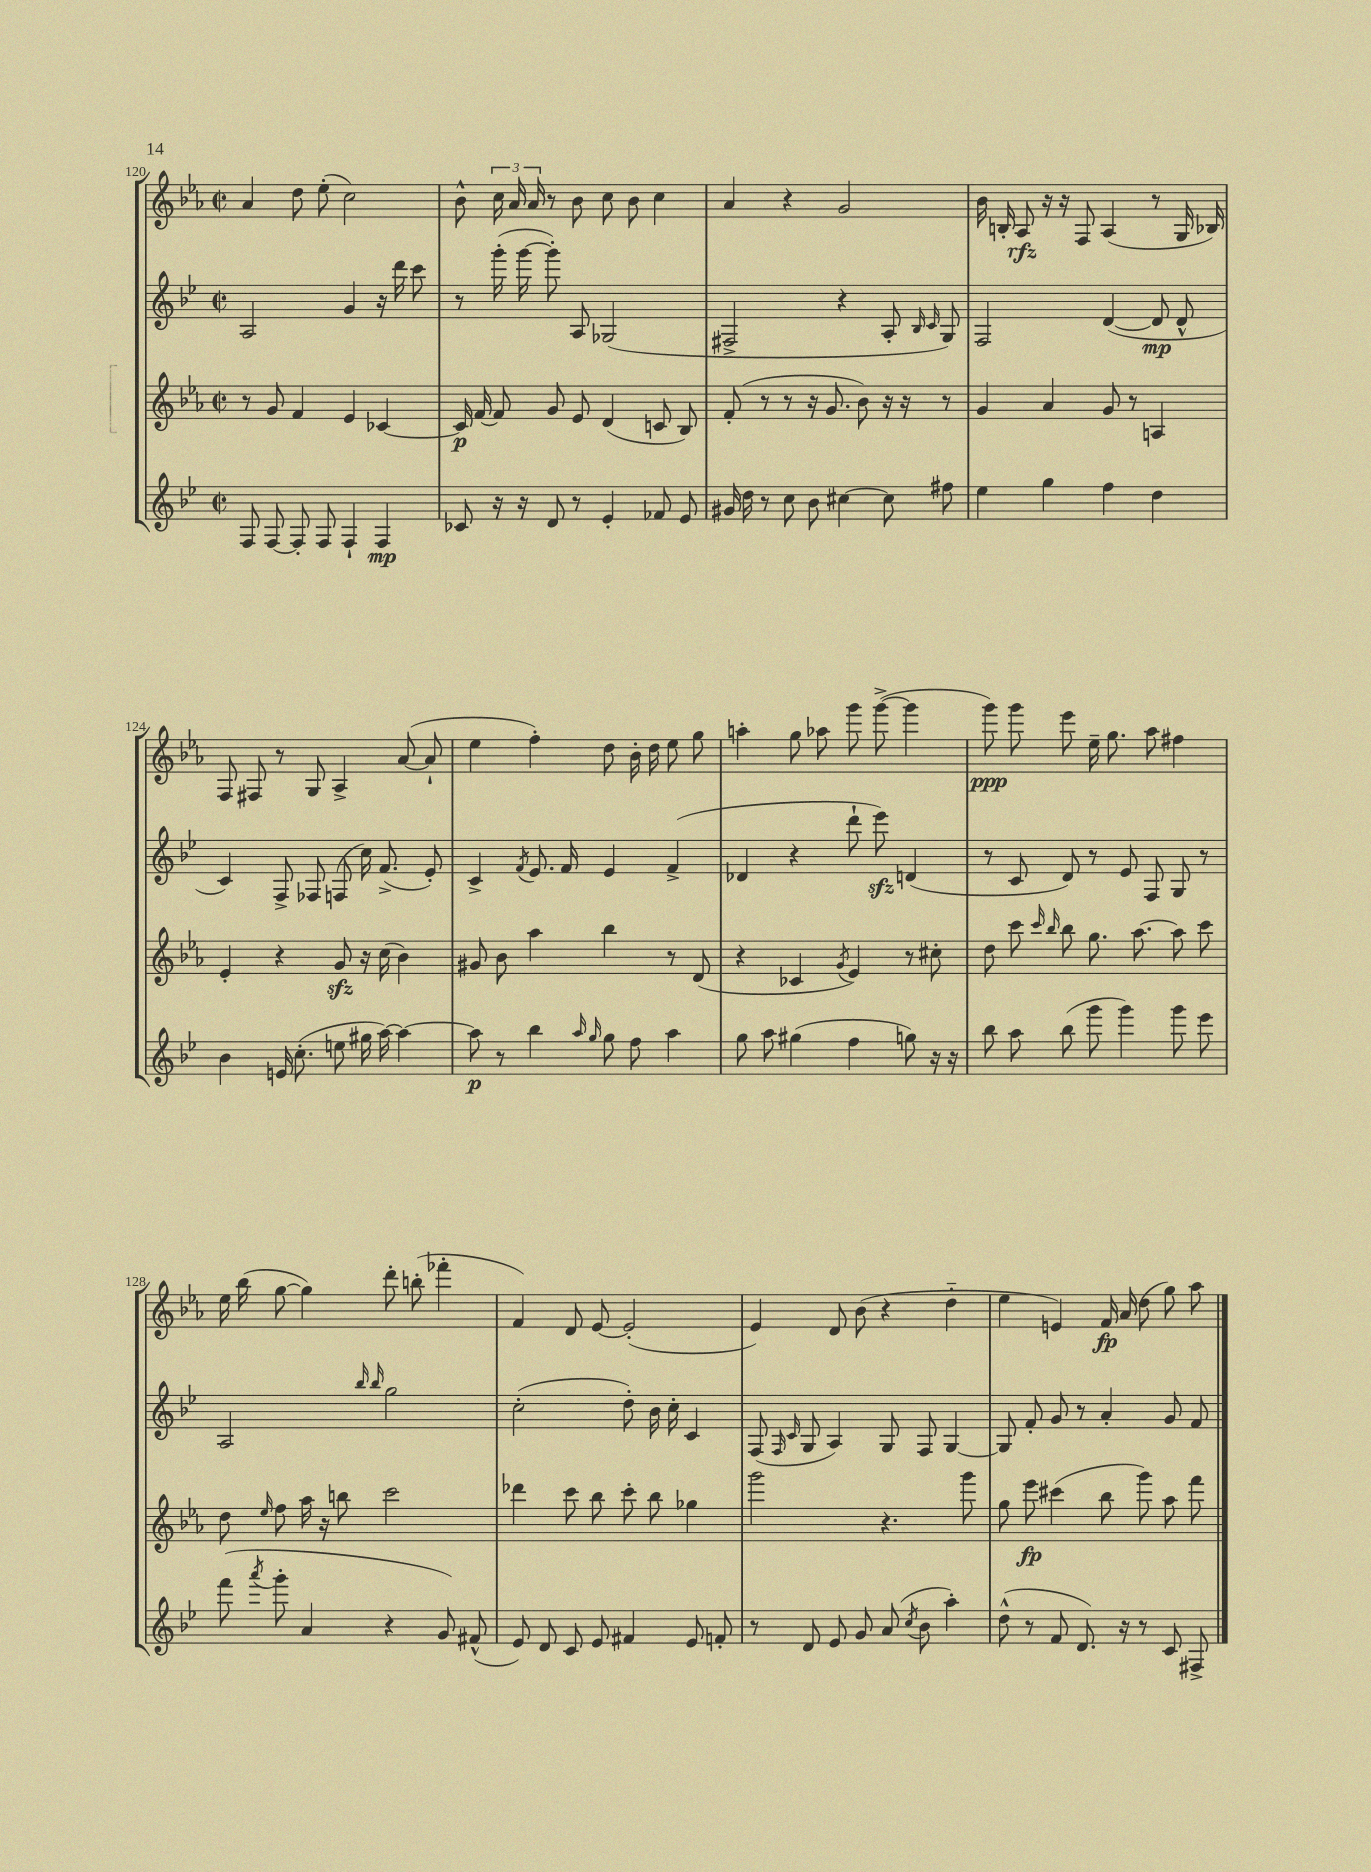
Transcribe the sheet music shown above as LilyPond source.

<<
\new StaffGroup <<
\new Staff = "s0" {
    \clef treble \key ees \major \defaultTimeSignature \time 2/2
    \autoBeamOff aes'4 d''8 ees''8-.( c''2) |
    bes'8-^ \tuplet 3/2 { c''16 aes'16 aes'16 } r8 bes'8 c''8 bes'8 c''4 |
    aes'4 r4 g'2 |
    bes'16 b16-. aes8\rfz r16 r16 f8 aes4( r8 g16 bes16) |
    f8 fis8 r8 g8 aes4-> aes'8~( aes'8-! |
    ees''4 f''4-.) d''8 bes'16-. d''16 ees''8 g''8 |
    a''4-. g''8 aes''8 g'''8 g'''8~->( g'''4 |
    g'''8\ppp) g'''8 ees'''8 ees''16-- g''8. aes''8 fis''4 |
    ees''16 bes''16( g''8~ g''4) d'''8-. b''8-.( fes'''4-. |
    f'4) d'8 ees'8~ ees'2-.( |
    ees'4) d'8 bes'8( r4 d''4-_ |
    ees''4 e'4) f'16\fp aes'16( d''8 g''8) aes''8 \bar "|." |
}
\new Staff = "s1" {
    \clef treble \key bes \major \defaultTimeSignature \time 2/2
    \autoBeamOff a2 g'4 r16 d'''16 c'''8 |
    r8 g'''16-.( g'''16~ g'''8-.) a8 ges2( |
    fis2-> r4 a8-. \grace { bes16 c'16 } g8) |
    f2 d'4~( d'8\mp d'8-^ |
    c'4) f8-> fes8 f8( c''16) f'8.->( ees'8-.) |
    c'4-> \acciaccatura { f'8 } ees'8. f'16 ees'4 f'4->( |
    des'4 r4 d'''8-! ees'''8\sfz) d'4( |
    r8 c'8 d'8) r8 ees'8 f8 g8 r8 |
    a2 \grace { bes''16 bes''16 } g''2 |
    c''2-.( d''8-.) bes'16 c''16-. c'4 |
    f8( \grace { f16 c'16 } g8 a4) g8 f8 g4~ |
    g8 f'8-. g'8 r8 a'4-. g'8 f'8 \bar "|." |
}
\new Staff = "s2" {
    \clef treble \key ees \major \defaultTimeSignature \time 2/2
    \autoBeamOff r8 g'8 f'4 ees'4 ces'4~ |
    ces'16\p f'16~ f'8 g'8 ees'8 d'4( c'8 bes8) |
    f'8-.( r8 r8 r16 g'8. bes'8) r16 r16 r8 |
    g'4 aes'4 g'8 r8 a4 |
    ees'4-. r4 g'8\sfz r16 c''16( bes'4) |
    gis'8 bes'8 aes''4 bes''4 r8 d'8( |
    r4 ces'4 \acciaccatura { g'8 } ees'4) r8 cis''8-. |
    d''8 c'''8 \grace { c'''16 bes''16 } bes''8 g''8. aes''8.~ aes''8 c'''8 |
    d''8 \grace { ees''16 } f''8 aes''16 r16 b''8 c'''2 |
    des'''4 c'''8 bes''8 c'''8-. bes''8 ges''4 |
    g'''2 r4. g'''8 |
    g''8 ees'''8\fp cis'''4( bes''8 g'''8) aes''8 f'''8 \bar "|." |
}
\new Staff = "s3" {
    \clef treble \key bes \major \defaultTimeSignature \time 2/2
    \autoBeamOff f8 f8~ f8-. f8 f4-! f4\mp |
    ces'8 r16 r16 d'8 r8 ees'4-. fes'8 ees'8 |
    gis'16 d''16 r8 c''8 bes'8 cis''4~ cis''8 fis''8 |
    ees''4 g''4 f''4 d''4 |
    bes'4 e'16 c''8.-.( e''8 gis''16 a''16~) a''4~ |
    a''8\p r8 bes''4 \grace { a''16 g''16 } g''8 f''8 a''4 |
    g''8 a''8 gis''4( f''4 g''8) r16 r16 |
    bes''8 a''8 bes''8( g'''8 g'''4) g'''8 ees'''8 |
    f'''8( \acciaccatura { a'''8 } g'''8-. a'4 r4 g'8) fis'8-^( |
    ees'8) d'8 c'8 ees'8 fis'4 ees'8 f'8-. |
    r8 d'8 ees'8 g'8 a'8( \acciaccatura { c''8 } bes'8 a''4-.) |
    d''8-^( r8 f'8 d'8.) r16 r8 c'8 fis8-> \bar "|." |
}
>>
>>
\layout { \context { \Score currentBarNumber = #120 } }
